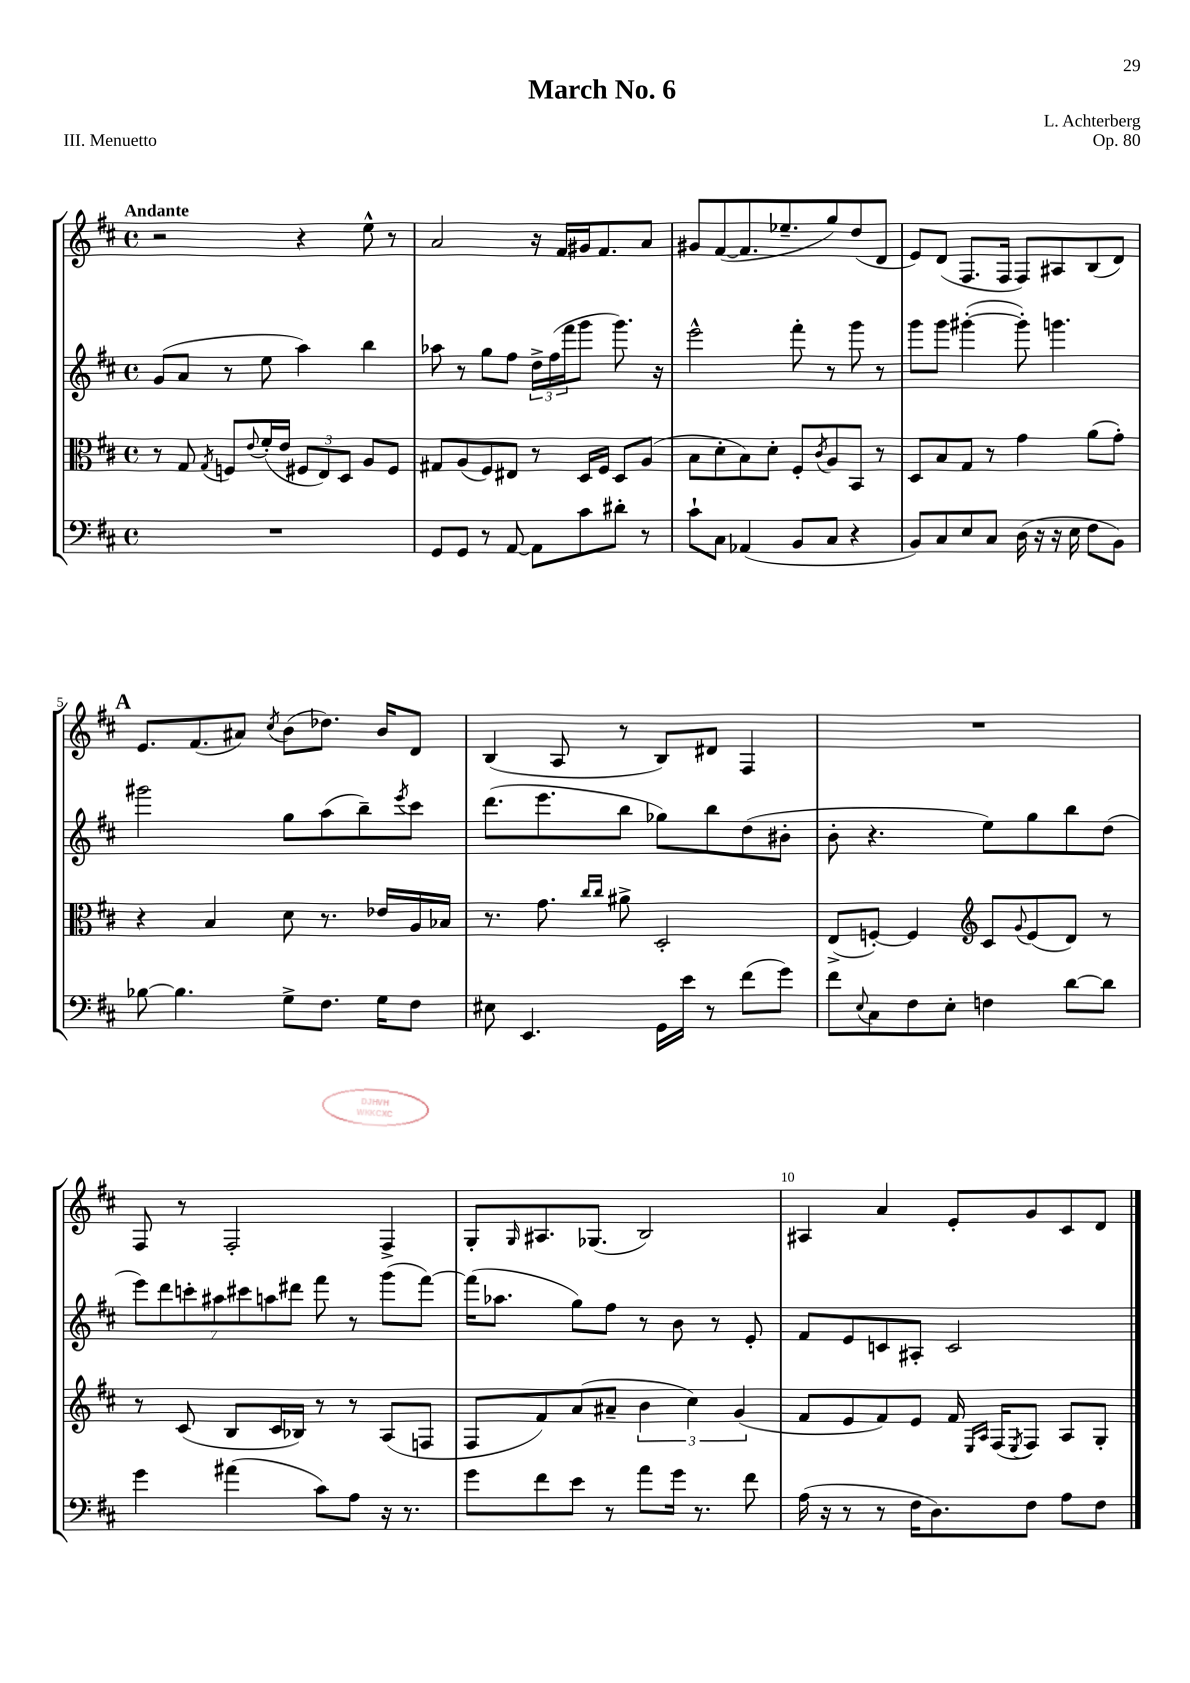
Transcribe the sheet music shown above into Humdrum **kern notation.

**kern	**kern	**kern	**kern
*staff4	*staff3	*staff2	*staff1
*clefF4	*clefC3	*clefG2	*clefG2
*k[f#c#]	*k[f#c#]	*k[f#c#]	*k[f#c#]
*M4/4	*M4/4	*M4/4	*M4/4
*met(c)	*met(c)	*met(c)	*met(c)
1r	8r	(8g	2r
.	8G	8a	.
.	8qG	.	.
.	8F	8r	.
.	8qqe	.	.
.	(16f#'	8ee	.
.	16e	.	.
.	12F#	4aa)	4r
.	12E)	.	.
.	12D	.	.
.	8A	4bb	8ee^^
.	8F#	.	8r
=	=	=	=
8GG	8G#	8aa-	2a
8GG	(8A	8r	.
8r	8F#)	8gg	.
[8AA	8E#	8ff#	.
8AA]	8r	24dd^	16r
.	.	(24ff#	.
.	.	.	16f#
.	.	24fff#	.
8c#	16D	8ggg	16g#
.	16F#	.	8.f#
8d#'	8D	8.ggg)	.
8r	(8A	.	8a
.	.	16r	.
=	=	=	=
8c#`	8B	2eee^^	8g#
8C#	8d'	.	([8f#
(4AA-	8B)	.	8.f#]
.	8d'	.	.
.	.	.	8.ee-~
8BB	8F#'	8fff#'	.
.	8qc#	.	.
8C#	8A	8r	8gg)
4r	8BB	8ggg	(8dd
.	8r	8r	8d
=	=	=	=
8BB)	8D	8ggg	8e)
8C#	8B	8ggg	(8d
8E	8G	([4ggg#'	8.F#
8C#	8r	.	.
.	.	.	16F#
(16D	4g	8ggg#'])	8F#)
16r	.	.	.
16r	.	4.ggg	8A#
16E	.	.	.
8F#	(8a	.	(8B
8BB)	8g')	.	8d)
=	=	=	=
[8B-	4r	2ggg#	8.e
4.B-]	.	.	.
.	.	.	(8.f#
.	4B	.	.
.	.	.	8a#)
.	.	.	8qcc#
8G^	8d	8gg	(8b
8.F#	8.r	(8aa	8.dd-)
.	.	8bb~)	.
16G	16e-	.	16b
.	.	8qeee	.
8F#	16A	8ccc#	8d
.	16B-	.	.
=	=	=	=
8E#	8.r	(8.ddd	(4B
4.EE	.	.	.
.	8.g	8.eee	.
.	.	.	8A
.	16qqcc#	.	.
.	16qqcc#	.	.
.	8a#^	8bb	8r
16GG	2D'	8gg-)	8B)
16e	.	.	.
8r	.	8bb	8d#
(8f#	.	(8dd	4F#
8g)	.	8b#'	.
=	=	=	=
8f#	(8E^	8b'	1r
8qqE	.	.	.
8C#	[8F')	4.r	.
8F#	4F]	.	.
8E'	.	.	.
*	*clefG2	*	*
4F	8c#	8ee)	.
.	8qqg	.	.
.	(8e	8gg	.
[8d	8d)	8bb	.
8d]	8r	(8dd	.
=	=	=	=
4g	8r	14eee)	8F#
.	.	14ddd	.
.	(8c#	.	8r
.	.	14ccc'	.
.	.	14aa#	.
(4a#	8B	.	2F#'
.	.	14ccc#	.
.	.	14aa	.
.	16c#	.	.
.	.	14ddd#	.
.	16B-)	.	.
8c#)	8r	8fff#	.
8A	8r	8r	.
16r	(8A	(8ggg	4F#^
8.r	.	.	.
.	8F	[8fff#)	.
=	=	=	=
8g	8F#	(16fff#]	8G'
.	.	8.aa-	.
.	.	.	16qqG
8f#	8f#)	.	8.A#
8e	(8a	8gg)	.
.	.	.	(8.G-
8r	8a#~	8ff#	.
8a	6b	8r	2B)
16g	.	8b	.
.	6cc#)	.	.
8.r	.	.	.
.	.	8r	.
.	(6g	.	.
8f#	.	8e'	.
=	=	=	=
(16A	8f#	8f#	4A#
16r	.	.	.
8r	8e	8e	.
8r	8f#)	8c	4a
16F#	8e	8A#'	.
8.D)	.	.	.
.	16f#	2c	8e'
.	16qqE	.	.
.	16qqA	.	.
.	(16F#	.	.
.	8qE	.	.
8F#	8F#)	.	8g
8A	8A	.	8c#
8F#	8G'	.	8d
==	==	==	==
*-	*-	*-	*-
